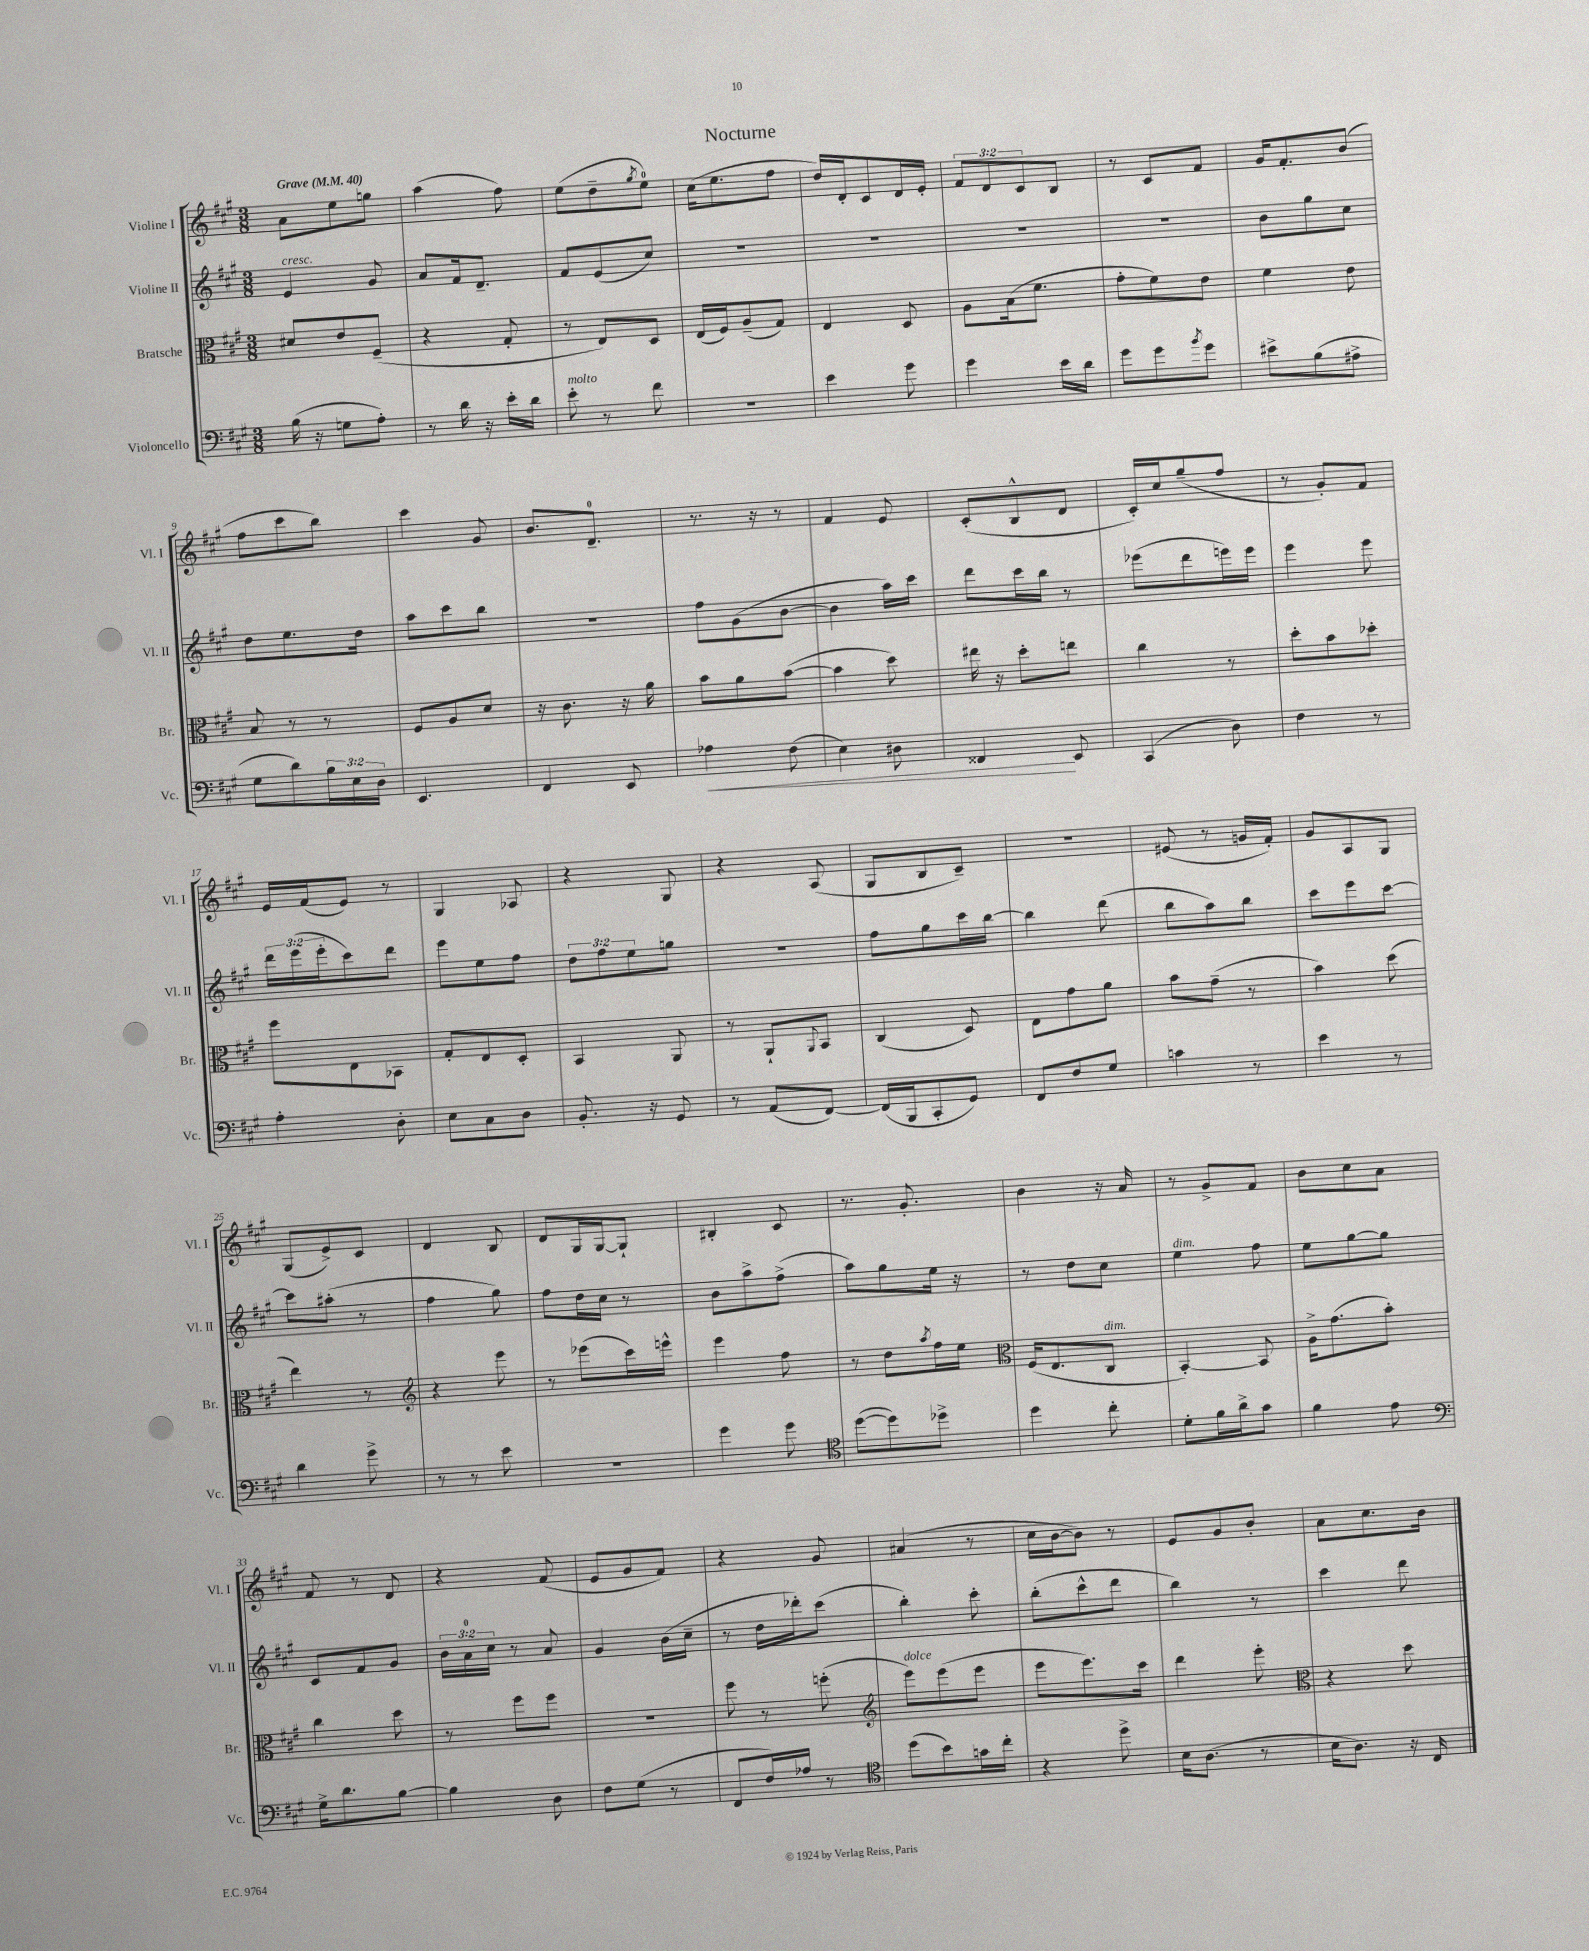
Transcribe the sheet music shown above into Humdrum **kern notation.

**kern	**dynam	**kern	**kern	**kern
*part4	*part4	*part3	*part2	*part1
*staff4	*staff4	*staff3	*staff2	*staff1
*I"Violoncello	*	*I"Bratsche	*I"Violine II	*I"Violine I
*I'Vc.	*	*I'Br.	*I'Vl. II	*I'Vl. I
*clefF4	*	*clefC3	*clefG2	*clefG2
*k[f#c#g#]	*	*k[f#c#g#]	*k[f#c#g#]	*k[f#c#g#]
*M3/8	*	*M3/8	*M3/8	*M3/8
*MM40	*	*MM40	*MM40	*MM40
=1	=1	=1	=1	=1
!	!	!	!	!LO:TX:a:B:t=Grave
!	!	!	!LO:TX:a:i:t=cresc.	!
(16B\	.	8d#X/L	4e/	8a\L
16r	.	.	.	.
8Gn\L	.	8e/	.	8ee\
8A'\J)	.	(8F#~/J	8g#/	8ggn\J
=2	=2	=2	=2	=2
8r	.	4r	8a/L	(4aa\
16d\	.	.	16f#/k	.
16r	.	.	8.d~/J	.
16e'\LL	.	8G#'/	.	8ff#\)
16d\JJ	.	.	.	.
=3	=3	=3	=3	=3
!LO:TX:a:i:t=molto	!	!	!	!
8e'\	.	8r	8f#/L	(8ee\L
8r	.	8E/L)	(8e/	8dd~\
.	.	.	.	8qgg#/
8f#\	.	8D/J	8cc#/J)	8ee\J)
=4	=4	=4	=4	=4
4.r	.	(16E/LL	4.r	(16cc#\KL
.	.	16F#/J)	.	8.ee\
.	.	(8A~/	.	.
.	.	8G#/J)	.	8ff#\J
=5	=5	=5	=5	=5
4e\	.	4E/	4.r	16dd/LL)
.	.	.	.	16d'/J
.	.	.	.	8c#/
8g#\	.	8D/	.	16d/L
.	.	.	.	16e'/JJ
=6	=6	=6	=6	=6
4g#\	.	8A\L	4.r	12f#/L
.	.	.	.	12d/
.	.	(16B\k	.	.
.	.	.	.	12c#/
.	.	8.f#\J	.	.
16e\LL	.	.	.	8B/J
16d\JJ	.	.	.	.
=7	=7	=7	=7	=7
8g#\L	.	8g#'\L	4.r	8r
8g#\	.	8f#\)	.	8c#/L
8qb/	.	.	.	.
8g#\J	.	8e\J	.	8f#/J
=8	=8	=8	=8	=8
8e#X^\L	.	4f#\	8b\L	16g#/KL
.	.	.	.	8.f#'/
(8B\	.	.	8gg#\	.
8A#X^\J	.	8e\	8cc#\J	(8b/J
!!LO:LB:g=z
=9	=9	=9	=9	=9
8G#\L	.	8B/	8dd\L	8ff#\L
8d\)	.	8r	8.ee\	8ccc#\
24B\L	.	8r	.	8bb\J)
24E\	.	.	.	.
.	.	.	16dd\Jk	.
24D\JJ	.	.	.	.
=10	=10	=10	=10	=10
4.EE/	.	8F#/L	8aa\L	4ccc#\
.	.	8A/	8ccc#\	.
.	.	8d/J	8bb\J	8g#/
=11	=11	=11	=11	=11
4FF#/	.	16r	4.r	8.b/L
.	.	8.c#\	.	.
.	.	.	.	8.d~/J
8EE/	.	16r	.	.
.	.	16a\	.	.
=12	=12	=12	=12	=12
!	!LO:HP:b	!	!	!
4A-X\	<	8b\L	8ff#\L	8.r
.	.	8a\	(8g#\	.
.	.	.	.	16r
(8F#\	.	([8b\J	[8b\J	8r
=13	=13	=13	=13	=13
4E\)	.	4b\]	4b\]	4f#/
8D#X\	.	8dd\)	16aa\LL)	8e/
.	.	.	16ccc#\JJ	.
=14	=14	=14	=14	=14
4FF##X/	.	16ee#X\	8ddd\L	(8c#'/L
.	.	16r	.	.
.	.	8dd'\L	16ccc#\L	8B^^/
.	.	.	16bb\JJ	.
8EE/	[	8een\J	8r	8d/J
=15	=15	=15	=15	=15
(4CC#/	.	4cc#\	(8eee-X\L	16c#'/LL)
.	.	.	.	16cc#/J
.	.	.	8ddd\	(8gg#~/
8D\)	.	8r	16eeen\L)	8ff#/J
.	.	.	16eee\JJ	.
=16	=16	=16	=16	=16
4F#\	.	8dd'\L	4eee\	8r
.	.	8b\	.	8g#'/L)
8r	.	8dd-X'\J	8eee\	8f#/J
!!LO:LB:g=z
=17	=17	=17	=17	=17
4A'\	.	8ff#\L	24ddd\LL	16e/LL
.	.	.	(24eee\	.
.	.	.	.	(16f#/J
.	.	.	24eee'\J	.
.	.	8E\	8ccc#\)	8e/J)
8D'\	.	8BB-X\J	8ddd\J	8r
=18	=18	=18	=18	=18
8E\L	.	8G#'/L	8eee\L	4G#/
8C#\	.	8E/	8ee\	.
8D\J	.	8D'/J	8ff#\J	8A-X/
=19	=19	=19	=19	=19
8.BB'/	.	4BB/	12dd\L	4r
.	.	.	12ff#\	.
.	.	.	12ee\	.
16r	.	.	.	.
8GG#/	.	8AA/	8ggn\J	8G#/
=20	=20	=20	=20	=20
8r	.	8r	4.r	4r
(8AA/L	.	8AA`/L	.	.
.	.	8qqAA/	.	.
[8FF#/J)	.	8BB/J	.	(8A/
=21	=21	=21	=21	=21
(16FF#/LL]	.	(4C#/	8ff#\L	8G#/L
16BBB/J	.	.	.	.
8CC#'/	.	.	8gg#\	8B/
8GG#/J)	.	8D/)	16ccc#\L	8c#~/J)
.	.	.	[16bb\JJ	.
=22	=22	=22	=22	=22
8FF#/L	.	8E\L	4bb\]	4.r
8F#/	.	8g#\	.	.
8G#/J	.	8a\J	(8ddd\	.
=23	=23	=23	=23	=23
4cn\	.	8b\L	8bb\L	(8e#X/
.	.	(8g#~\J	8aa\)	8r
8r	.	8r	8bb\J	16gn/LL
.	.	.	.	16f#'/JJ)
=24	=24	=24	=24	=24
4e\	.	4b\)	8ccc#\L	8g#/L
.	.	.	8eee\	8A/
8r	.	(8dd\	[8ccc#\J	8G#/J
!!LO:LB:g=z
=25	=25	=25	=25	=25
4d\	.	4ee\)	8ccc#\L]	(8G#/L
.	.	.	(8aa#X'\J	8e^/)
8g#^\	.	8r	8r	8c#/J
=26	=26	=26	=26	=26
*	*	*clefG2	*	*
8r	.	4r	4ff#\	4d/
8r	.	.	.	.
8e\	.	8eee\	8gg#\)	8B/
=27	=27	=27	=27	=27
4.r	.	8r	8ff#\L	8d/L
.	.	(8eee-X\L	16dd\L	16G#/L
.	.	.	16cc#\JJ	[16G#/J
.	.	16ccc#\L)	8r	8G#`/J]
.	.	16eeen^^\JJ	.	.
=28	=28	=28	=28	=28
4g#\	.	4eee\	8b\L	4B#X'/
.	.	.	8aa^\	.
8g#\	.	8ff#\	(8ff#^\J	8c#/
=29	=29	=29	=29	=29
*clefC4	*	*	*	*
([8dd\L	.	8r	8aa\L)	8.r
8dd\])	.	8dd\L	8gg#\	.
.	.	.	.	8.g#'/
.	.	8qaa/	.	.
8dd-X^\J	.	16ff#\L	16ee\Jk	.
.	.	16ee\JJ	16r	.
=30	=30	=30	=30	=30
*	*	*clefC3	*	*
4dd\	.	(16F#/KL	8r	4b\
.	.	8.E/	.	.
.	.	.	8dd\L	.
!	!	!LO:TX:a:i:t=dim.	!	!
8cc#'\	.	8C#/J	8cc#\J	16r
.	.	.	.	16a/
=31	=31	=31	=31	=31
!	!	!	!LO:TX:a:i:t=dim.	!
8d'\L	.	[4BB'/)	4ee\	8r
16f#\L	.	.	.	8g#^/L
16a^\J	.	.	.	.
8g#\J	.	8BB/]	8ff#\	8f#/J
=32	=32	=32	=32	=32
4f#\	.	16A^\KL	8ee\L	8b\L
.	.	(8.g#\	.	.
.	.	.	[8gg#\	8cc#\
8e\	.	8b'\J)	8gg#\J]	8a\J
!!LO:LB:g=z
=33	=33	=33	=33	=33
*clefF4	*	*	*	*
16G#^\KL	.	4cc#\	8c#/L	8f#/
8.d\	.	.	.	.
.	.	.	8f#/	8r
[8B\J	.	8dd\	8g#/J	8d/
=34	=34	=34	=34	=34
4B\]	.	8r	24b\LL	4r
.	.	.	24a\	.
.	.	.	24cc#\JJ	.
.	.	8ff#\L	8r	.
8D\	.	8ff#\J	8a/	(8f#/
=35	=35	=35	=35	=35
8F#\L	.	4.r	4g#/	8e/L
(8G#\J	.	.	.	8g#/
8r	.	.	(16b\LL	8f#/J)
.	.	.	16cc#~\JJ	.
=36	=36	=36	=36	=36
8FF#/L	.	8ff#\	8r	4r
16F#/L)	.	8r	16dd\LL	.
16A-X/JJ	.	.	16ddd-X'\J)	.
8r	.	(8ffn'\	(8ccc#\J	8g#/
=37	=37	=37	=37	=37
*clefC4	*	*clefG2	*	*
!	!	!LO:TX:a:i:t=dolce	!	!
(8dd\L	.	8eee\L)	4bb'\)	(4a#X/
8b\)	.	(8eee\	.	.
16gn\L	.	8eee\J	8ccc#'\	8r
16cc#'\JJ	.	.	.	.
=38	=38	=38	=38	=38
4r	.	8eee\L	(8bb'\L	16cc#\LL
.	.	.	.	[16b\J
.	.	8.eee\)	8ccc#^^\	8b\J])
8dd^\	.	.	8ddd\J	8r
.	.	16ccc#\Jk	.	.
=39	=39	=39	=39	=39
16B\KL	.	4ddd\	4bb\)	8e/L
(8.A\J	.	.	.	.
.	.	.	.	8g#/
8r	.	8eee'\	8r	8b'/J
=40	=40	=40	=40	=40
*	*	*clefC3	*	*
16B\KL	.	4r	4ccc#\	8a\L
8.A\J)	.	.	.	.
.	.	.	.	8.cc#\
16r	.	8dd\	8ddd\	.
16C#/	.	.	.	16b\Jk
==	==	==	==	==
*-	*-	*-	*-	*-
